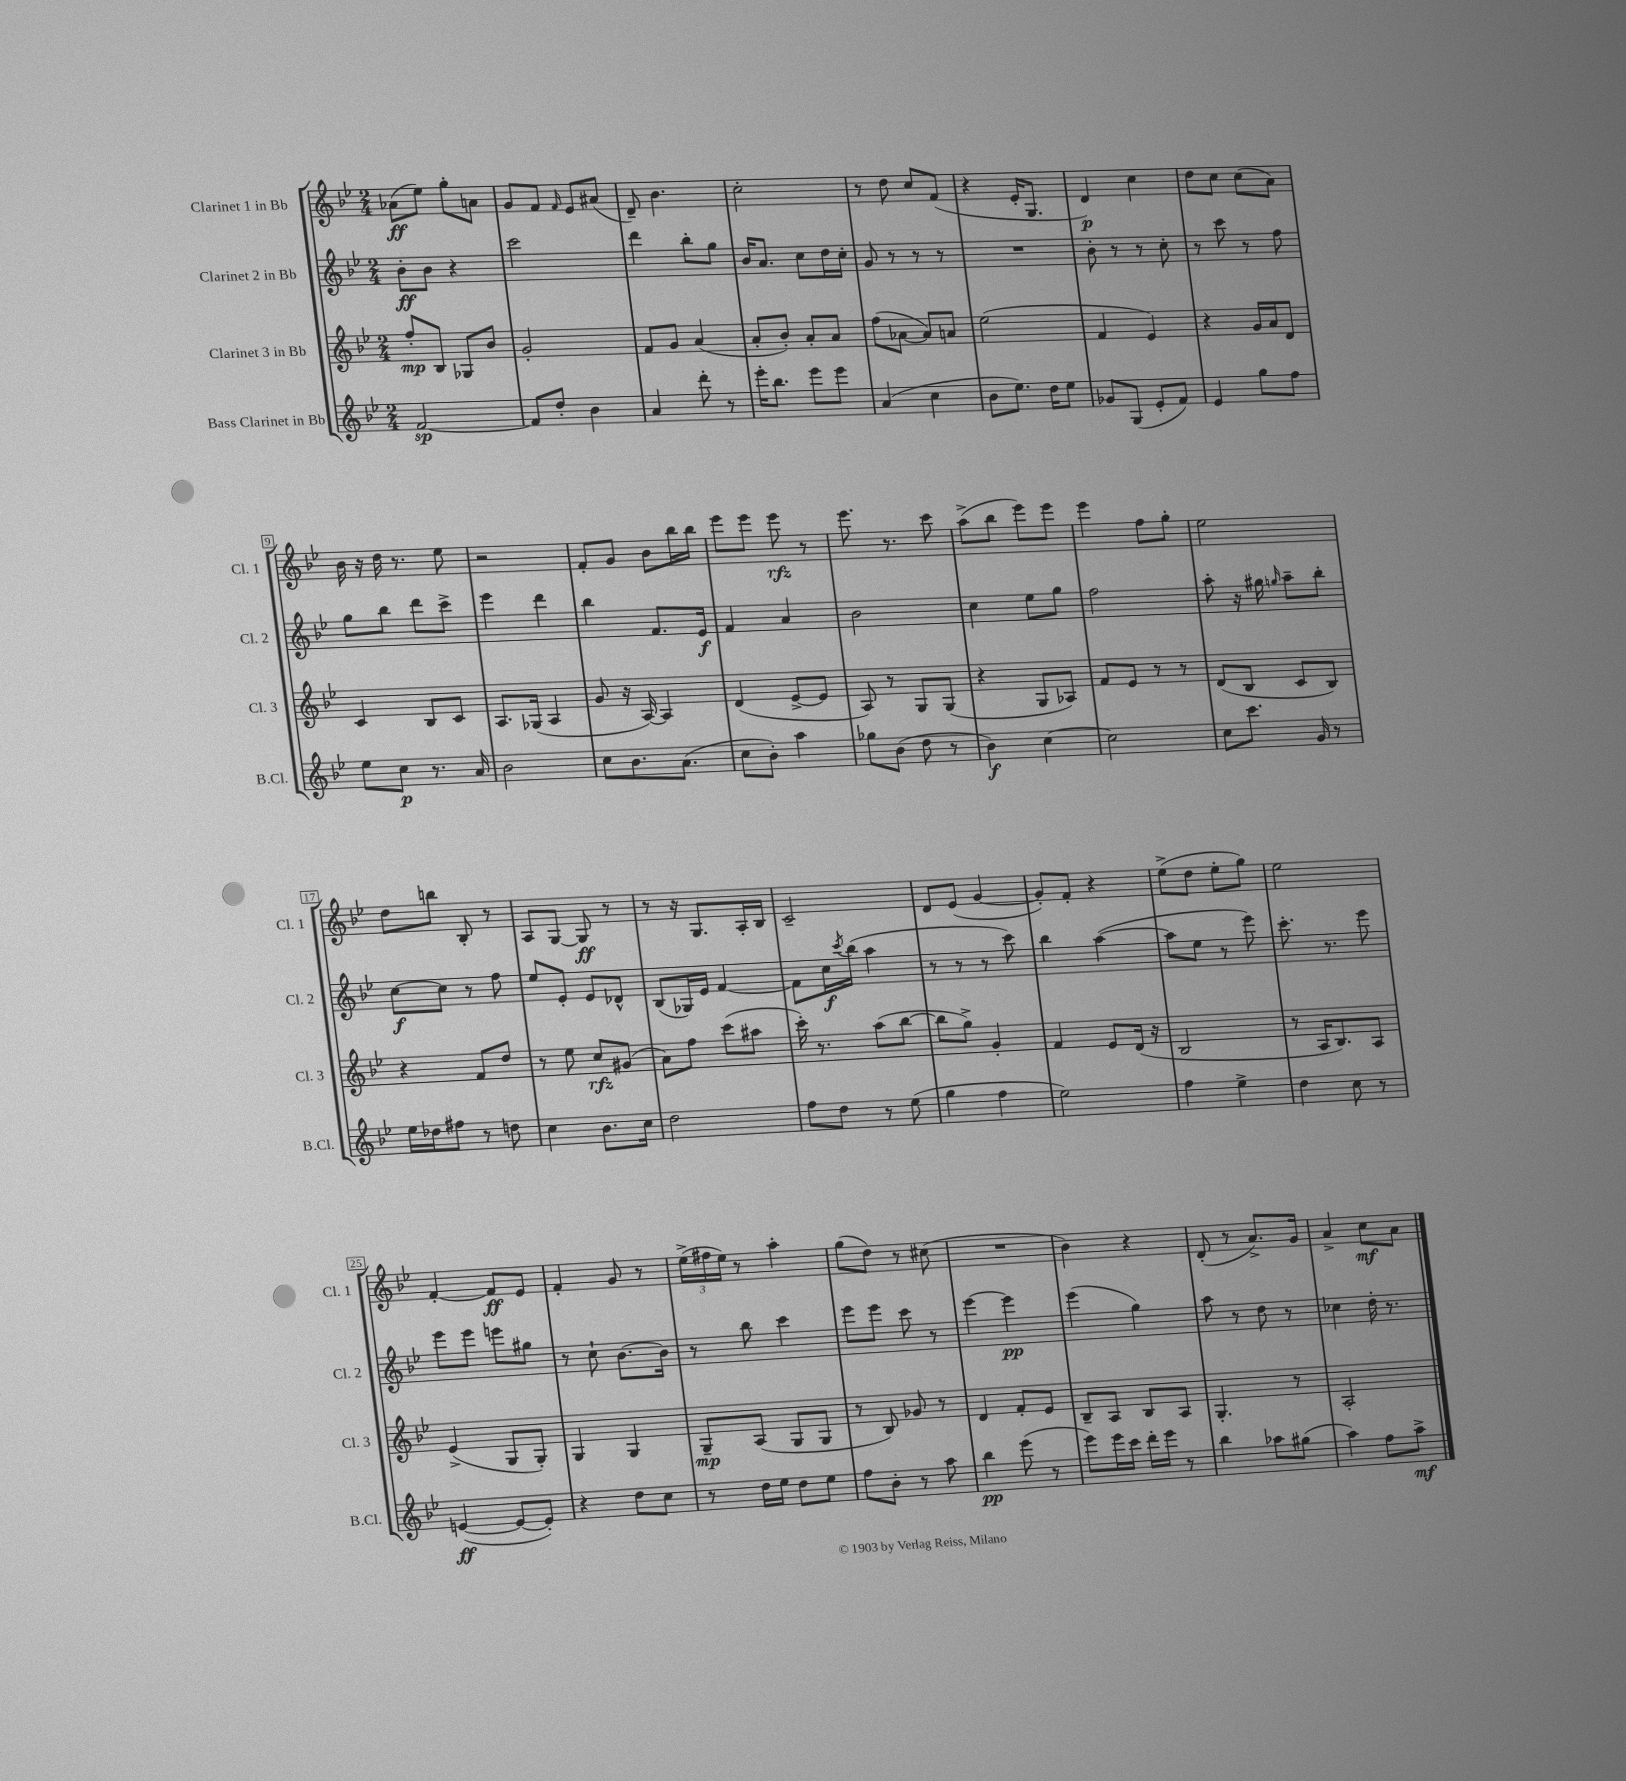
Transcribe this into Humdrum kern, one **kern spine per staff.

**kern	**dynam	**kern	**dynam	**kern	**dynam	**kern	**dynam
*part4	*part4	*part3	*part3	*part2	*part2	*part1	*part1
*staff4	*staff4	*staff3	*staff3	*staff2	*staff2	*staff1	*staff1
*I"Bass Clarinet in Bb	*	*I"Clarinet 3 in Bb	*	*I"Clarinet 2 in Bb	*	*I"Clarinet 1 in Bb	*
*I'B.Cl.	*	*I'Cl. 3	*	*I'Cl. 2	*	*I'Cl. 1	*
*clefG2	*	*clefG2	*	*clefG2	*	*clefG2	*
*k[b-e-]	*	*k[b-e-]	*	*k[b-e-]	*	*k[b-e-]	*
*M2/4	*	*M2/4	*	*M2/4	*	*M2/4	*
=1	=1	=1	=1	=1	=1	=1	=1
[2f/	sp	8ff'/L	mp	8b-'\L	ff	(8a-X\L	ff
.	.	8B-/J	.	8b-\J	.	8ee-\J)	.
.	.	8G-X/L	.	4r	.	8gg'\L	.
.	.	8b-/J	.	.	.	8an\J	.
=2	=2	=2	=2	=2	=2	=2	=2
8f/L]	.	2g'/	.	2ccc\	.	8g/L	.
8dd'/J	.	.	.	.	.	8f/J	.
.	.	.	.	.	.	16qqf/	.
4b-\	.	.	.	.	.	8e-/L	.
.	.	.	.	.	.	(8a#X/J	.
=3	=3	=3	=3	=3	=3	=3	=3
4a/	.	8f/L	.	4ddd\	.	8d~/)	.
.	.	8g/J	.	.	.	4.b-\	.
8ddd'\	.	(4a/	.	8bb-'\L	.	.	.
8r	.	.	.	8gg\J	.	.	.
=4	=4	=4	=4	=4	=4	=4	=4
16eee-'\KL	.	8a'/L	.	16b-/KL	.	2cc'\	.
8.bb-\J	.	.	.	8.a/J	.	.	.
.	.	8b-'/J)	.	.	.	.	.
8eee-\L	.	8a'/L	.	8cc\L	.	.	.
8eee-\J	.	8a/J	.	16dd\L	.	.	.
.	.	.	.	16cc'\JJ	.	.	.
=5	=5	=5	=5	=5	=5	=5	=5
(4a/	.	(8ff\L	.	8g/	.	8r	.
.	.	[8a-X\J	.	8r	.	8dd\	.
4cc\	.	8a-/L])	.	8r	.	8cc/L	.
.	.	8an/J	.	8r	.	(8f/J	.
=6	=6	=6	=6	=6	=6	=6	=6
8b-\L	.	(2ee-\	.	2r	.	4r	.
8.ee-\J)	.	.	.	.	.	.	.
.	.	.	.	.	.	16e-'/KL	.
16dd\KL	.	.	.	.	.	8.G/J	.
8ee-\J	.	.	.	.	.	.	.
=7	=7	=7	=7	=7	=7	=7	=7
8g-X/L	.	4f/	.	8b-'\	.	4d/)	p
(8G/J	.	.	.	8r	.	.	.
8e-'/L	.	4e-/)	.	8r	.	4cc\	.
8f/J)	.	.	.	8cc'\	.	.	.
=8	=8	=8	=8	=8	=8	=8	=8
4e-/	.	4r	.	8r	.	8dd\L	.
.	.	.	.	8ccc\	.	8cc\J	.
8gg\L	.	16g/LL	.	8r	.	(8cc\L	.
.	.	16a/J	.	.	.	.	.
8ff\J	.	8d/J	.	8ff\	.	8a\J)	.
!!LO:LB:g=z
=9	=9	=9	=9	=9	=9	=9	=9
8ee-\L	.	4c/	.	8gg\L	.	16b-\	.
.	.	.	.	.	.	16r	.
8cc\J	p	.	.	8bb-\J	.	16dd\	.
.	.	.	.	.	.	8.r	.
8.r	.	8B-/L	.	8ddd\L	.	.	.
.	.	8c/J	.	8ccc^\J	.	8ee-\	.
16a/	.	.	.	.	.	.	.
=10	=10	=10	=10	=10	=10	=10	=10
2b-\	.	8.A/L	.	4eee-\	.	2r	.
.	.	(16G-X/Jk	.	.	.	.	.
.	.	4A/	.	4ddd\	.	.	.
=11	=11	=11	=11	=11	=11	=11	=11
8cc\L	.	8g/	.	4bb-\	.	8f'/L	.
8.b-\	.	16r	.	.	.	8g/J	.
.	.	[16A/)	.	.	.	.	.
.	.	4A/]	.	8.f/L	.	8b-\L	.
(8.a\J	.	.	.	.	.	.	.
.	.	.	.	.	.	16bb-\L	.
.	.	.	.	16e-/Jk	f	16bb-\JJ	.
=12	=12	=12	=12	=12	=12	=12	=12
8cc\L	.	(4d/	.	4f/	.	8eee-\L	.
8b-'\J)	.	.	.	.	.	8eee-\J	.
4aa\	.	[8e-^/L	.	4a/	.	8eee-\	rfz
.	.	8e-/J]	.	.	.	8r	.
=13	=13	=13	=13	=13	=13	=13	=13
8gg-X\L	.	8A/)	.	2b-\	.	8.eee-\	.
(8b-\J	.	8r	.	.	.	.	.
.	.	.	.	.	.	8.r	.
8dd\	.	8G/L	.	.	.	.	.
8r	.	(8G/J	.	.	.	8ccc\	.
=14	=14	=14	=14	=14	=14	=14	=14
4b-\)	f	4r	.	4cc\	.	(8aa^\L	.
.	.	.	.	.	.	8bb-\J	.
[4cc\	.	8G/L	.	8ee-\L	.	8eee-\L)	.
.	.	8A-X/J)	.	8gg\J	.	8eee-\J	.
=15	=15	=15	=15	=15	=15	=15	=15
2cc\]	.	8f/L	.	2ff\	.	4eee-\	.
.	.	8e-/J	.	.	.	.	.
.	.	8r	.	.	.	8ff\L	.
.	.	8r	.	.	.	8gg'\J	.
=16	=16	=16	=16	=16	=16	=16	=16
8cc\L	.	(8d/L	.	8aa'\	.	2ee-\	.
8.ccc\J	.	8B-/J	.	16r	.	.	.
.	.	.	.	16gg#X\	.	.	.
.	.	.	.	16qqggn/	.	.	.
.	.	8c/L	.	8aa~\L	.	.	.
16g/	.	.	.	.	.	.	.
8r	.	8B-/J)	.	8bb-'\J	.	.	.
!!LO:LB:g=z
=17	=17	=17	=17	=17	=17	=17	=17
16ee-\LL	.	4r	.	[8cc\L	f	8dd\L	.
16dd-X\J	.	.	.	.	.	.	.
8ff#X\J	.	.	.	8cc\J]	.	8bbn\J	.
8r	.	8f/L	.	8r	.	8B-'/	.
8ddn\	.	8dd/J	.	8ff\	.	8r	.
=18	=18	=18	=18	=18	=18	=18	=18
4cc\	.	8r	.	8ee-/L	.	8A/L	.
.	.	8ee-\	.	8e-'/J	.	[8G/J	.
8.b-\L	.	8cc/L	rfz	8e-/L	.	8G/]	ff
.	.	(8g#X/J	.	8d-X^^/J	.	8r	.
16cc\Jk	.	.	.	.	.	.	.
=19	=19	=19	=19	=19	=19	=19	=19
2dd\	.	8a\L)	.	(8B-/L	.	8r	.
.	.	8ff\J	.	16G-X/L)	.	16r	.
.	.	.	.	16e-/JJ	.	8.G/L	.
.	.	(8ccc\L	.	[4f/	.	.	.
.	.	8aa#X\J	.	.	.	16A'/L	.
.	.	.	.	.	.	16B-/JJ	.
=20	=20	=20	=20	=20	=20	=20	=20
8ff\L	.	16ccc'\)	.	8f\L]	.	2c~/	.
.	.	8.r	.	.	.	.	.
8dd\J	.	.	.	16cc\L	f	.	.
.	.	.	.	8qccc/	.	.	.
.	.	.	.	(16bb-\JJ	.	.	.
8r	.	(8aa\L	.	4aa\	.	.	.
(8ee-\	.	[8bb-\J	.	.	.	.	.
=21	=21	=21	=21	=21	=21	=21	=21
4gg\	.	8bb-\L]	.	8r	.	8d/L	.
.	.	8gg^\J)	.	8r	.	(8e-/J	.
4ff\	.	4g'/	.	8r	.	[4g/	.
.	.	.	.	8ccc\)	.	.	.
=22	=22	=22	=22	=22	=22	=22	=22
2ee-\)	.	4f/	.	4bb-\	.	8g'/L])	.
.	.	.	.	.	.	8f'/J	.
.	.	8e-/L	.	([4aa\	.	4r	.
.	.	(16d/Jk	.	.	.	.	.
.	.	16r	.	.	.	.	.
=23	=23	=23	=23	=23	=23	=23	=23
4ff\	.	2B-/	.	8aa\L]	.	(8ee-^\L	.
.	.	.	.	8ee-\J	.	8dd\J	.
4ee-^\	.	.	.	8r	.	8ee-'\L	.
.	.	.	.	8eee-\)	.	8gg\J)	.
=24	=24	=24	=24	=24	=24	=24	=24
4dd\	.	8r	.	8.ccc'\	.	2ee-\	.
.	.	16A/KL	.	.	.	.	.
.	.	8.B-/)	.	8.r	.	.	.
8cc\	.	.	.	.	.	.	.
8r	.	8A/J	.	8eee-\	.	.	.
!!LO:LB:g=z
=25	=25	=25	=25	=25	=25	=25	=25
([4en/	ff	(4e-^/	.	8eee-\L	.	[4f'/	.
.	.	.	.	8eee-\J	.	.	.
8e/L_	.	8G/L	.	8eeen\L	.	8f/L]	ff
8e'/J])	.	8G'/J)	.	8gg#X\J	.	8e-/J	.
=26	=26	=26	=26	=26	=26	=26	=26
4r	.	4G/	.	8r	.	4f'/	.
.	.	.	.	8cc`\	.	.	.
8dd\L	.	4G/	.	[8.b-\L	.	8g/	.
8cc\J	.	.	.	.	.	8r	.
.	.	.	.	16b-\Jk]	.	.	.
=27	=27	=27	=27	=27	=27	=27	=27
8r	.	8G~/L	mp	8r	.	(24ee-^\LL	.
.	.	.	.	.	.	24ff#X\	.
.	.	.	.	.	.	24ee-\JJ)	.
16dd\LL	.	(8A/J	.	8bb-\	.	8r	.
16ee-\JJ	.	.	.	.	.	.	.
8dd\L	.	8G/L	.	4ccc\	.	4aa'\	.
8ee-\J	.	8G/J	.	.	.	.	.
=28	=28	=28	=28	=28	=28	=28	=28
8ff\L	.	8r	.	8eee-\L	.	(8gg\L	.
8b-'\J	.	8B-/)	.	8eee-\J	.	8dd\J)	.
8r	.	8g-X/	.	8ccc\	.	8r	.
8aa\	.	8r	.	8r	.	(8cc#X\	.
=29	=29	=29	=29	=29	=29	=29	=29
4bb-\	pp	4d/	.	[4eee-\	.	2r	.
(8eee-\	.	8f'/L	.	4eee-\]	pp	.	.
8r	.	8e-/J	.	.	.	.	.
=30	=30	=30	=30	=30	=30	=30	=30
8eee-\L)	.	8B-~/L	.	(4eee-\	.	4b-\)	.
16eee-\L	.	8A/J	.	.	.	.	.
16ccc\JJ	.	.	.	.	.	.	.
16ddd'\LL	.	8B-/L	.	4gg\)	.	4r	.
16eee-\JJ	.	.	.	.	.	.	.
8r	.	8A/J	.	.	.	.	.
=31	=31	=31	=31	=31	=31	=31	=31
4bb-\	.	4.G'/	.	8aa\	.	(8d'/	.
.	.	.	.	8r	.	8r	.
8aa-X\L	.	.	.	8dd\	.	8.a^/L)	.
(8gg#X\J	.	8r	.	8r	.	.	.
.	.	.	.	.	.	16g/Jk	.
=32	=32	=32	=32	=32	=32	=32	=32
4aa\)	.	2A'/	.	4cc-X\	.	4a^/	.
8ff\L	.	.	.	16dd'\	.	8cc\L	mf
.	.	.	.	8.r	.	.	.
8aa^\J	mf	.	.	.	.	8a\J	.
==	==	==	==	==	==	==	==
*-	*-	*-	*-	*-	*-	*-	*-
